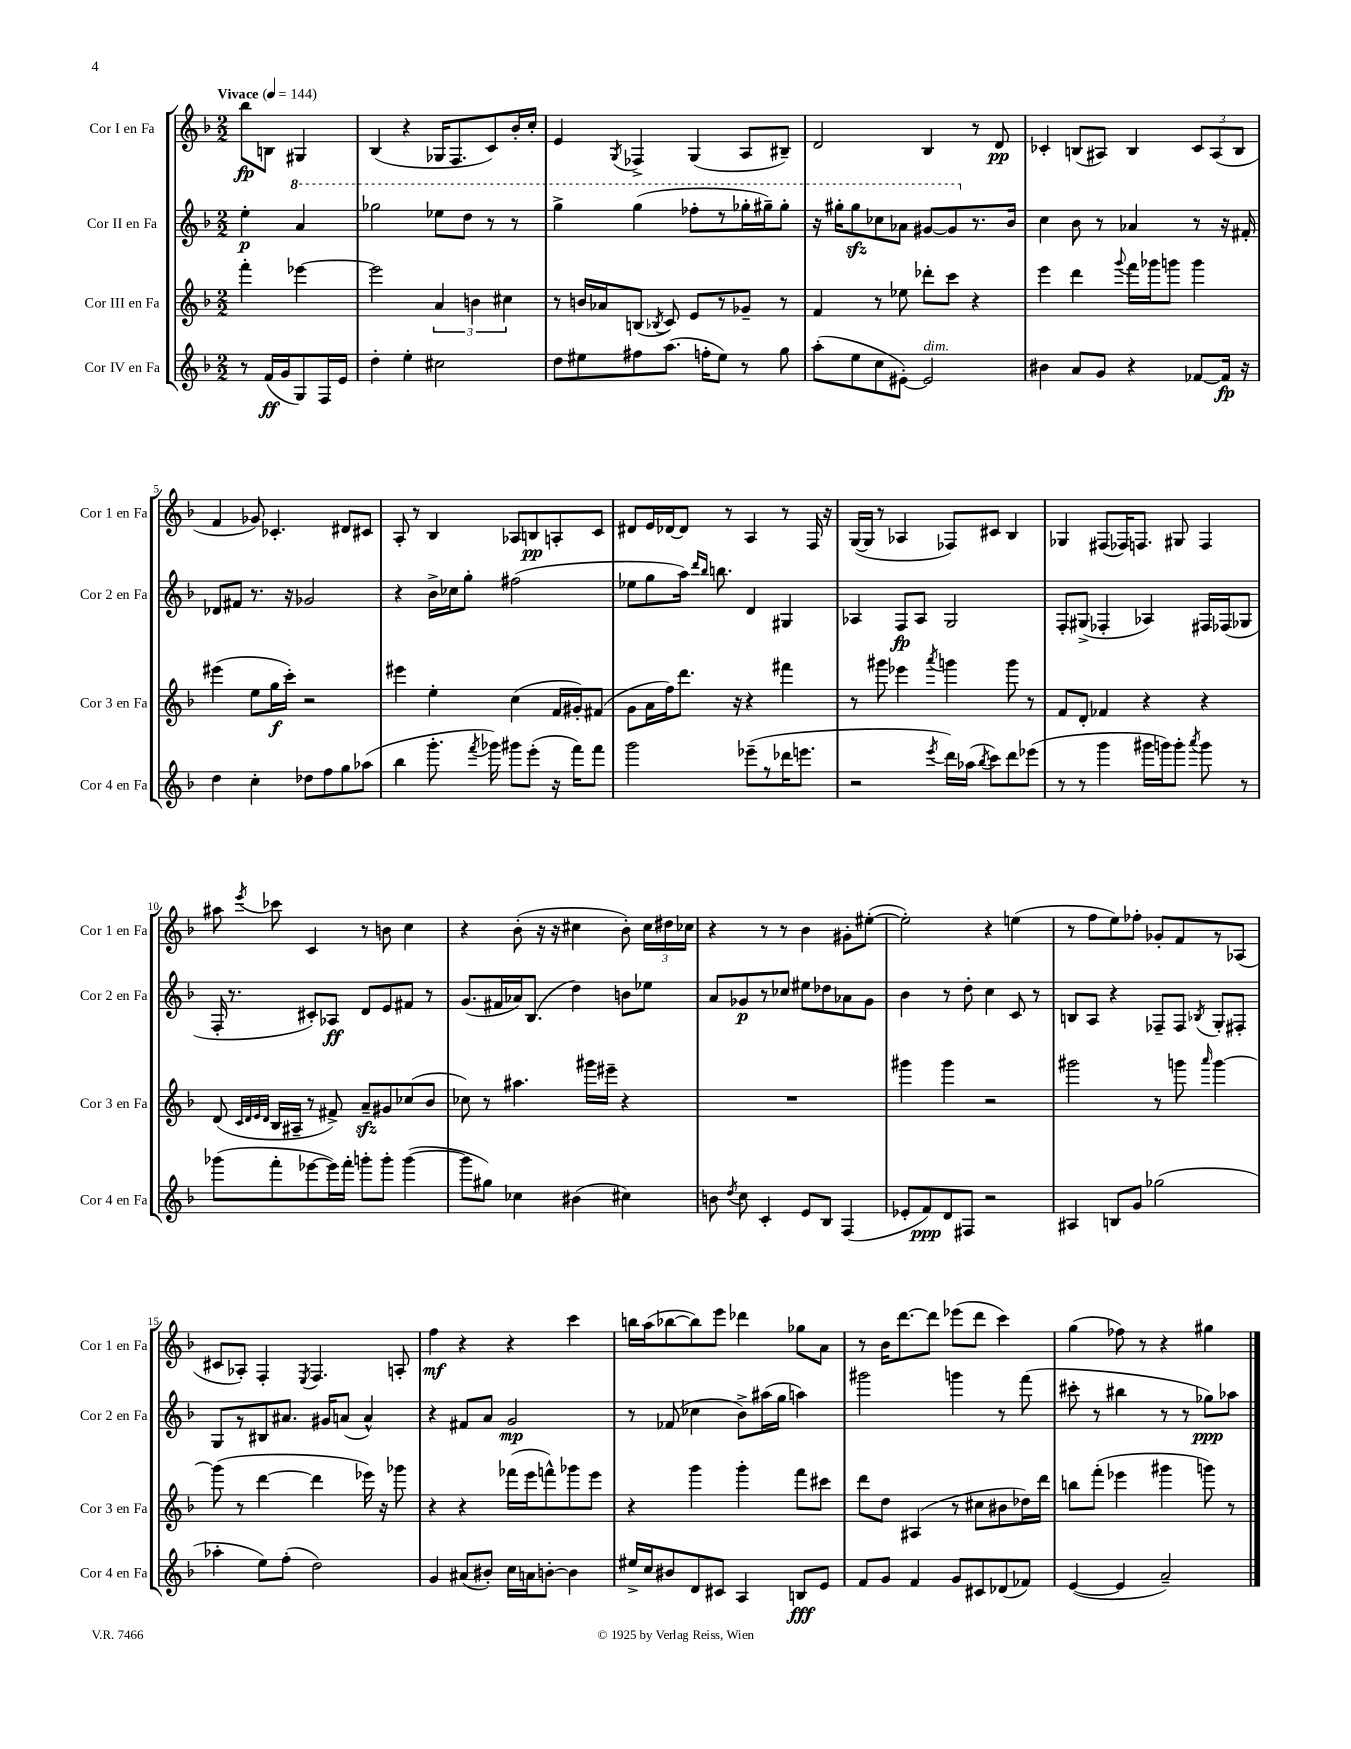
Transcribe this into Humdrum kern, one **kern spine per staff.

**kern	**kern	**kern	**kern
*staff4	*staff3	*staff2	*staff1
*clefG2	*clefG2	*clefG2	*clefG2
*k[b-]	*k[b-]	*k[b-]	*k[b-]
*M2/2	*M2/2	*M2/2	*M2/2
*MM144	*MM144	*MM144	*MM144
8r	4fff'	4ee'	8bb-
(16f	.	.	8B
16g	.	.	.
8G)	[4eee-	4aa	4G#
16F	.	.	.
16e	.	.	.
=	=	=	=
4dd'	2eee-]	2ggg-	(4B-
4ee'	.	.	4r
2cc#	6a	8eee-	16G-
.	.	.	8.F
.	.	8ddd	.
.	6b	.	.
.	.	8r	8c)
.	6cc#	.	.
.	.	8r	16b-'
.	.	.	16cc'
=	=	=	=
8dd	8r	4ggg^	4e
8ee#	16b	.	.
.	16a-	.	.
.	.	.	8qG
8ff#	(8B	(4ggg	4F-^
.	8qB-	.	.
(8.aa	8c)	.	.
.	8e	8fff-'	(4G
16ff'	.	.	.
8ee#)	8r	8r	.
8r	8g-~	16ggg-'	8A
.	.	16ggg#~)	.
8gg	8r	8ggg#'	8B#~)
=	=	=	=
(8aa'	4f	16r	2d
.	.	16ggg#'	.
8ee	.	8ggg#	.
8cc	8r	8ccc-	.
[8e#')	8ee-	8aa-	.
2e#]	8ddd-'	[8gg#	4B-
.	8ccc	8gg#]	.
.	4r	8.r	8r
.	.	.	8d
.	.	16b-	.
=	=	=	=
4b#	4eee	4cc	4c-'
8a	4ddd	8b-	(8B
8g	.	8r	8A#)
.	8qqggg	.	.
4r	16fff	4a-	4B
.	16ggg-	.	.
.	8ggg	.	.
[8f-	4ggg	8r	12c-
.	.	.	(12A#
16f-]	.	16r	.
.	.	.	12B
16r	.	16f#'	.
=	=	=	=
4dd	(4eee#	8d-	4f
.	.	8f#	.
4cc'	8ee	8.r	8g-)
.	16gg	.	4.c-'
.	16ccc')	16r	.
8dd-	2r	2g-	.
8ff	.	.	.
8gg	.	.	8d#
(8aa-	.	.	8c#
=	=	=	=
4bb-	4eee#	4r	8A'
.	.	.	8r
8.ggg'	4ee'	16b-^	4B-
.	.	16cc-	.
.	.	8gg'	.
8qfff	.	.	.
16ggg-)	.	.	.
8ggg#	(4cc	(2ff#	8A-
(8eee'	.	.	8B
16r	16f	.	8A'
16fff)	16g#')	.	.
8fff	(8f#	.	8c
=	=	=	=
2ggg	8g	8ee-	8d#
.	16a	8gg	16e
.	16ff)	.	[16d-
.	8.ddd	16aa)	8d-]
.	.	16qqddd	.
.	.	16qqbb-	.
.	.	8.bb	.
.	.	.	8r
.	16r	.	.
(8eee-~	4r	4d	4A
8r	.	.	.
16ddd-	4fff#	4G#	8r
8.eee	.	.	.
.	.	.	16F
.	.	.	16r
=	=	=	=
2r	8r	4A-	([16G
.	.	.	16G]
.	8ggg#	.	8r
.	4eee-	8F	4A-
.	.	8A-	.
8qeee	8qaaa	.	.
16ddd)	4ggg	2G	8F-)
(16aa-	.	.	.
8qbb-	.	.	.
8ccc)	.	.	8c#
8ddd	8ggg	.	4B-
(8eee-	8r	.	.
=	=	=	=
8r	8f	8F'	4G-
8r	8d'	(8G#^	.
4ggg	4f-	4F-'	(8F#
.	.	.	16F-)
.	.	.	8.F
16ggg#	4r	4A-)	.
16ggg)	.	.	.
8ggg'	.	.	8G#
8qaaa	.	.	.
8ggg	4r	16F#	4F
.	.	(16F-	.
8r	.	8G-	.
=	=	=	=
(8ggg-	(8d	16F'	8aa#
.	.	8.r	.
.	32qqc	.	.
.	32qqd	.	.
.	32qqe	.	.
.	32qqd	.	8qeee
8fff'	16B-	.	8ccc-
.	16A#~	.	.
[8eee-	8r	8c#')	4c
16eee-])	8f#^)	8A-	.
16fff'	.	.	.
8ggg'	8a~	8d	8r
8ggg'	8g#	8e	8b
([4ggg	(8cc-	8f#	4cc
.	8b-	8r	.
=	=	=	=
8ggg]	8cc-)	(8.g	4r
8gg#)	8r	.	.
.	.	16f#	.
4cc-	4.aa#	16a-)	(8b-'
.	.	(8.B-	.
.	.	.	16r
.	.	.	16r
(4b#	.	4dd)	4cc#
.	16ggg#	.	.
.	16eee#~	.	.
4cc#)	4r	8b	8b-')
.	.	8ee-	24cc#
.	.	.	24dd#
.	.	.	24cc-
=	=	=	=
8b	1r	8a	4r
8qdd	.	.	.
8cc	.	8g-	.
4c'	.	8r	8r
.	.	8cc-	8r
8e	.	8ee#	4b-
8B-	.	8dd-	.
(4F	.	8a-	8g#'
.	.	8g-	([8ee#'
=	=	=	=
8e-'	4ggg#	4b-	2ee#'])
8f)	.	.	.
8d	4ggg#	8r	.
8F#	.	8dd'	.
2r	2r	4cc	4r
.	.	8c	(4ee
.	.	8r	.
=	=	=	=
4A#	2ggg#	8B	8r
.	.	8A	8ff
8B	.	4r	8ee)
8g	.	.	8ff-'
(2gg-	8r	8F-~	8g-'
.	8ggg	8F-	8f
.	16qqaaa	8qB-	.
.	[4ggg	8G'	8r
.	.	8F#'	(8A-
=	=	=	=
4aa-'	(8ggg]	8G	8c#
.	8r	8r	8A-')
8ee)	[4ddd	8B#	4F'
(8ff'	.	8.a#	.
.	.	.	8qE
2dd)	4ddd]	.	4.F
.	.	16g#	.
.	.	(8a	.
.	16eee-)	4a^^)	.
.	16r	.	.
.	8ggg-	.	8A'
=	=	=	=
4g	4r	4r	4ff
(8a#	4r	8f#	4r
8b#')	.	8a	.
16cc	(16fff-	2g	4r
16a	16eee	.	.
[8b'	8fff^^)	.	.
4b]	8ggg-	.	4ccc
.	8eee	.	.
=	=	=	=
16ee#^	4r	8r	16bb
16cc	.	.	(16aa
8b#	.	(8f-	[8bb-
8d	4ggg	4cc-	8bb-])
8c#	.	.	8eee
4A	4ggg'	8b-^)	4ddd-
.	.	(16aa#	.
.	.	16gg	.
8B	8fff	4aa)	8gg-
8e	8ccc#	.	8a
=	=	=	=
8f	8ddd	2ggg#	8r
8g	8dd	.	16b-
.	.	.	[8.ddd
4f	(4A#	.	.
.	.	.	8ddd]
8g	8r	4ggg	(8eee-
8c#	8cc#	.	8ddd
(8d-	8b#	8r	4ccc)
8f-)	16dd-)	(8fff	.
.	16ddd	.	.
=	=	=	=
([4e	8bb	8ccc#'	(4gg
.	(8fff'	8r	.
4e]	4eee-	4bb#	8ff-)
.	.	.	8r
2a~)	4ggg#	8r	4r
.	.	8r	.
.	8ggg)	8gg-)	4gg#
.	8r	8aa-	.
==	==	==	==
*-	*-	*-	*-
